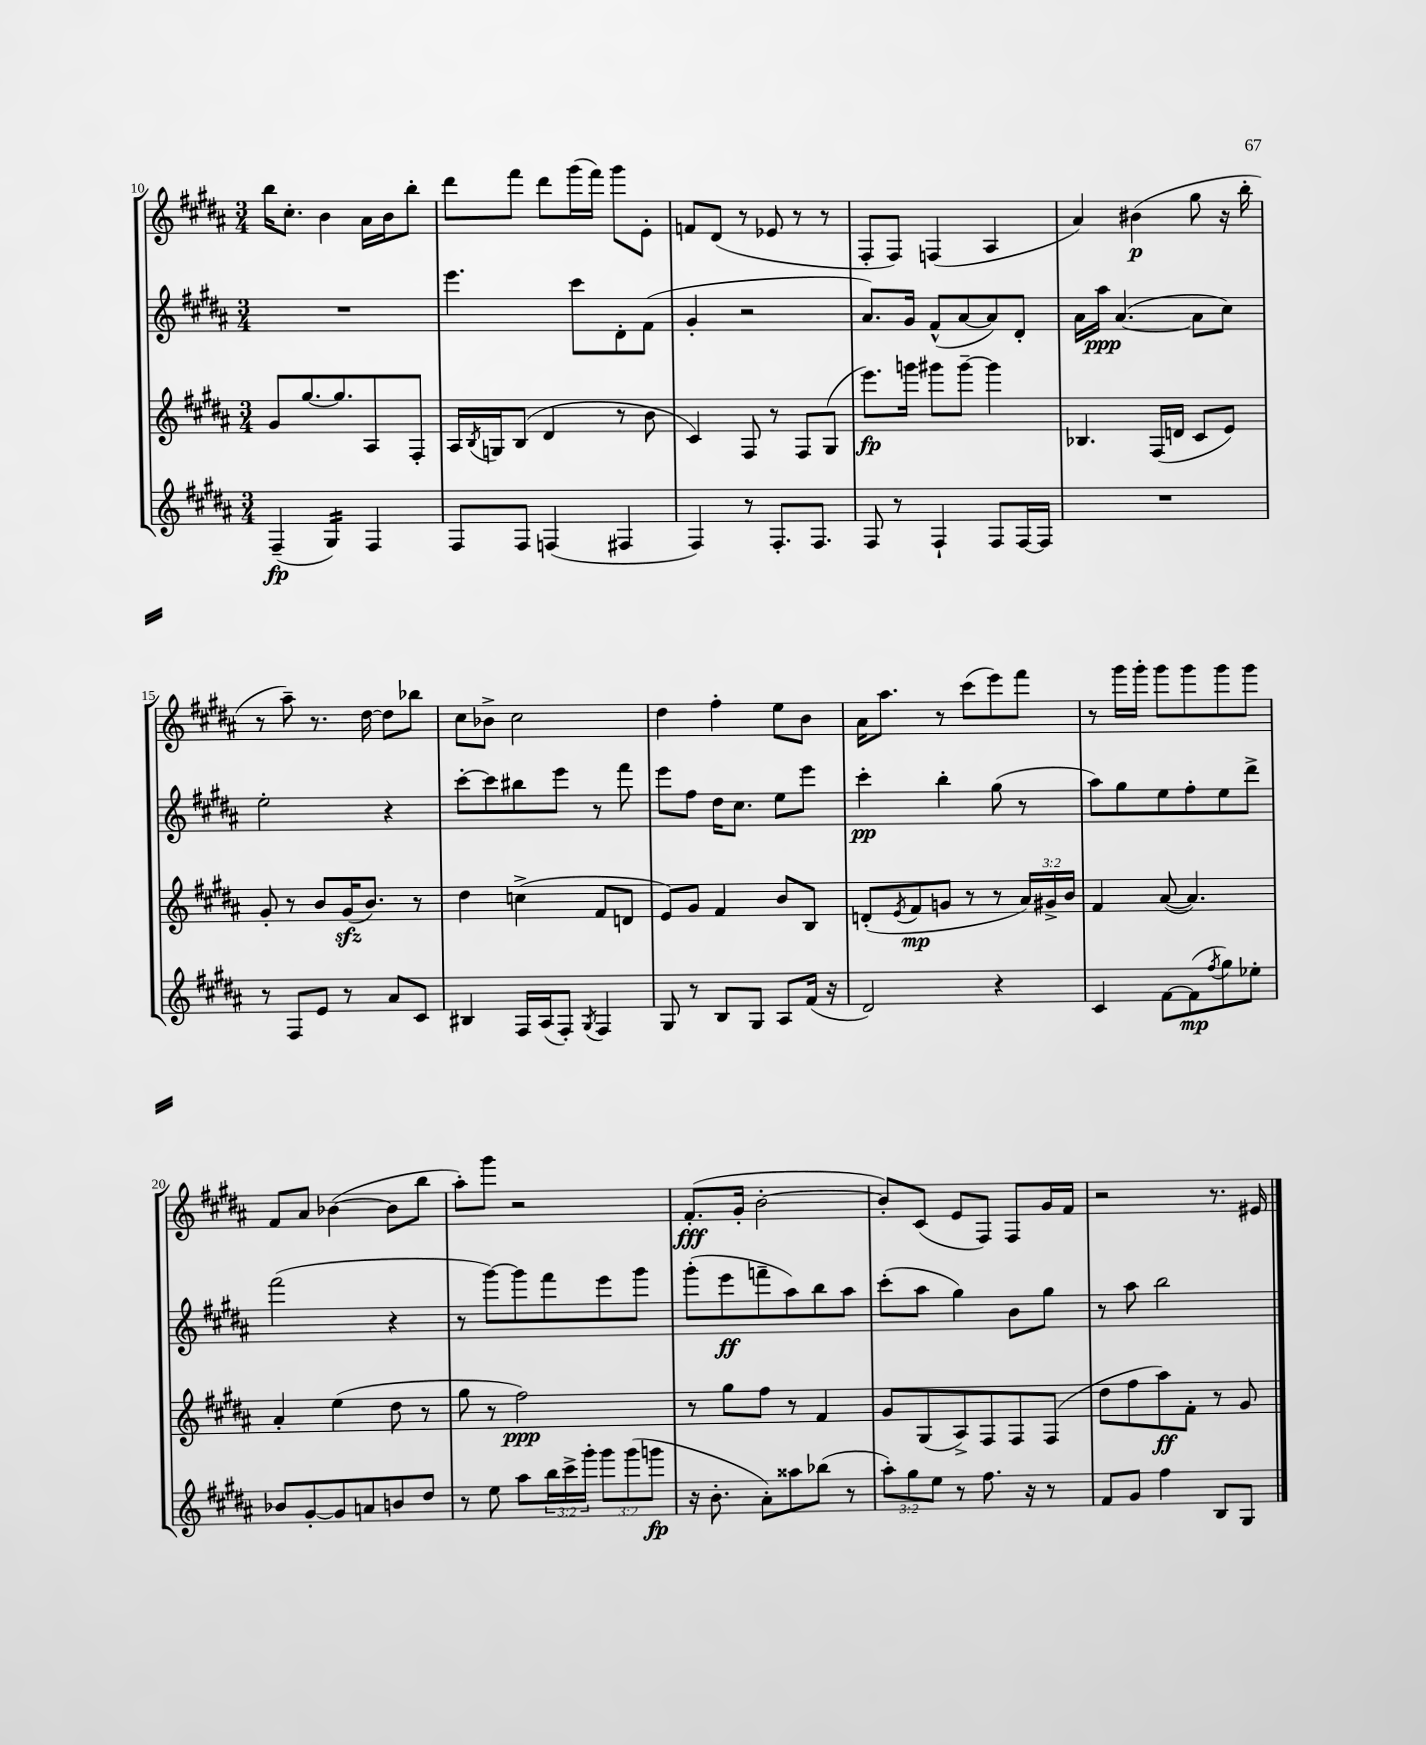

**kern	**kern	**kern	**kern
*staff4	*staff3	*staff2	*staff1
*clefG2	*clefG2	*clefG2	*clefG2
*k[f#c#g#d#a#]	*k[f#c#g#d#a#]	*k[f#c#g#d#a#]	*k[f#c#g#d#a#]
*M3/4	*M3/4	*M3/4	*M3/4
(4F#~	8g#	2.r	16bb
.	.	.	8.cc#'
.	[8.gg#	.	.
4G#)	.	.	4b
.	8.gg#]	.	.
4F#	8A#	.	16a#
.	.	.	16b
.	8F#'	.	8bb'
=	=	=	=
8F#	16A#	4.eee	8ddd#
.	8qB	.	.
.	16G	.	.
8F#	(8B	.	8fff#
(4F	4d#	.	8ddd#
.	.	8ccc#	(16ggg#
.	.	.	16fff#)
4F#	8r	8d#'	8ggg#
.	8b	(8f#	8e'
=	=	=	=
4F#)	4c#)	4g#'	8f
.	.	.	(8d#
8r	8F#	2r	8r
8.F#'	8r	.	8e-
.	8F#	.	8r
8.F#	.	.	.
.	(8G#	.	8r
=	=	=	=
8F#	8.eee)	8.a#)	8F#'
8r	.	.	8F#)
.	16ggg	16g#	.
4F#`	8ggg#	(8f#^^	(4F
.	[8ggg#~	[8a#	.
8F#	4ggg#]	8a#])	4A#
[16F#	.	8d#'	.
16F#]	.	.	.
=	=	=	=
2.r	4.B-	16a#	4a#)
.	.	16aa#	.
.	.	([4.a#	.
.	.	.	(4b#
.	(16F#	.	.
.	16d	.	.
.	8c#	8a#]	8gg#
.	8e)	8cc#)	16r
.	.	.	16bb'
=	=	=	=
8r	8g#'	2ee'	8r
8F#	8r	.	8aa#~)
8e	8b	.	8.r
8r	(16g#	.	.
.	8.b)	.	[16dd#
8a#	.	4r	8dd#]
8c#	8r	.	8bb-
=	=	=	=
4B#	4dd#	[8ccc#'	8cc#
.	.	8ccc#]	8b-^
16F#	(4cc^	8bb#	2cc#
(16A#	.	.	.
8F#')	.	8eee	.
8qG#	.	.	.
4F#	8f#	8r	.
.	8d	8fff#	.
=	=	=	=
8G#	8e)	8eee	4dd#
8r	8g#	8ff#	.
8B	4f#	16dd#	4ff#'
.	.	8.cc#	.
8G#	.	.	.
8A#	8b	8ee	8ee
(16f#	8B	8eee	8b
16r	.	.	.
=	=	=	=
2d#)	(8d'	4ccc#'	16a#
.	.	.	8.aa#
.	8qe	.	.
.	8f#	.	.
.	8g	4bb'	8r
.	8r	.	(8ccc#
4r	8r	(8gg#	8eee)
.	24a#)	8r	8fff#
.	24g#^	.	.
.	24b	.	.
=	=	=	=
4c#	4f#	8aa#)	8r
.	.	8gg#	16ggg#
.	.	.	16ggg#'
[8f#	([8a#	8ee	8ggg#
(8f#]	4.a#])	8ff#'	8ggg#
8qff#	.	.	.
8gg#)	.	8ee	8ggg#
8ee-'	.	8ddd#^	8ggg#
=	=	=	=
8b-	4a#'	(2fff#	8f#
[8g#'	.	.	8a#
8g#]	(4ee	.	([4b-
8a	.	.	.
8b	8dd#	4r	8b-]
8dd#	8r	.	8bb
=	=	=	=
8r	8gg#	8r	8aa#')
8ee	8r	[8ggg#)	8ggg#
8aa#	2ff#)	8ggg#]	2r
24bb	.	8fff#	.
24ccc#^	.	.	.
24ggg#'	.	.	.
12ggg#	.	8eee	.
(12ggg#	.	.	.
.	.	8ggg#	.
12ggg	.	.	.
=	=	=	=
16r	8r	(8ggg#'	(8.f#'
8.b'	.	.	.
.	8gg#	8eee	.
.	.	.	16g#'
8a#')	8ff#	8fff~	[2b'
8aa##	8r	8aa#)	.
(8bb-	4f#	8bb	.
8r	.	8aa#	.
=	=	=	=
12aa#')	8g#	(8ccc#'	8b'])
12gg#	.	.	.
.	(8G#	8aa#	(8c#
12ee	.	.	.
8r	8A#^)	4gg#)	8e
8.ff#	8F#	.	8F#)
.	8F#	8b	8F#
16r	.	.	.
8r	(8F#	8gg#	16g#
.	.	.	16f#
=	=	=	=
8f#	8dd#	8r	2r
8g#	8ff#	8aa#	.
4ff#	8aa#)	2bb	.
.	8f#'	.	.
8B	8r	.	8.r
8G#	8g#	.	.
.	.	.	16e#
==	==	==	==
*-	*-	*-	*-
